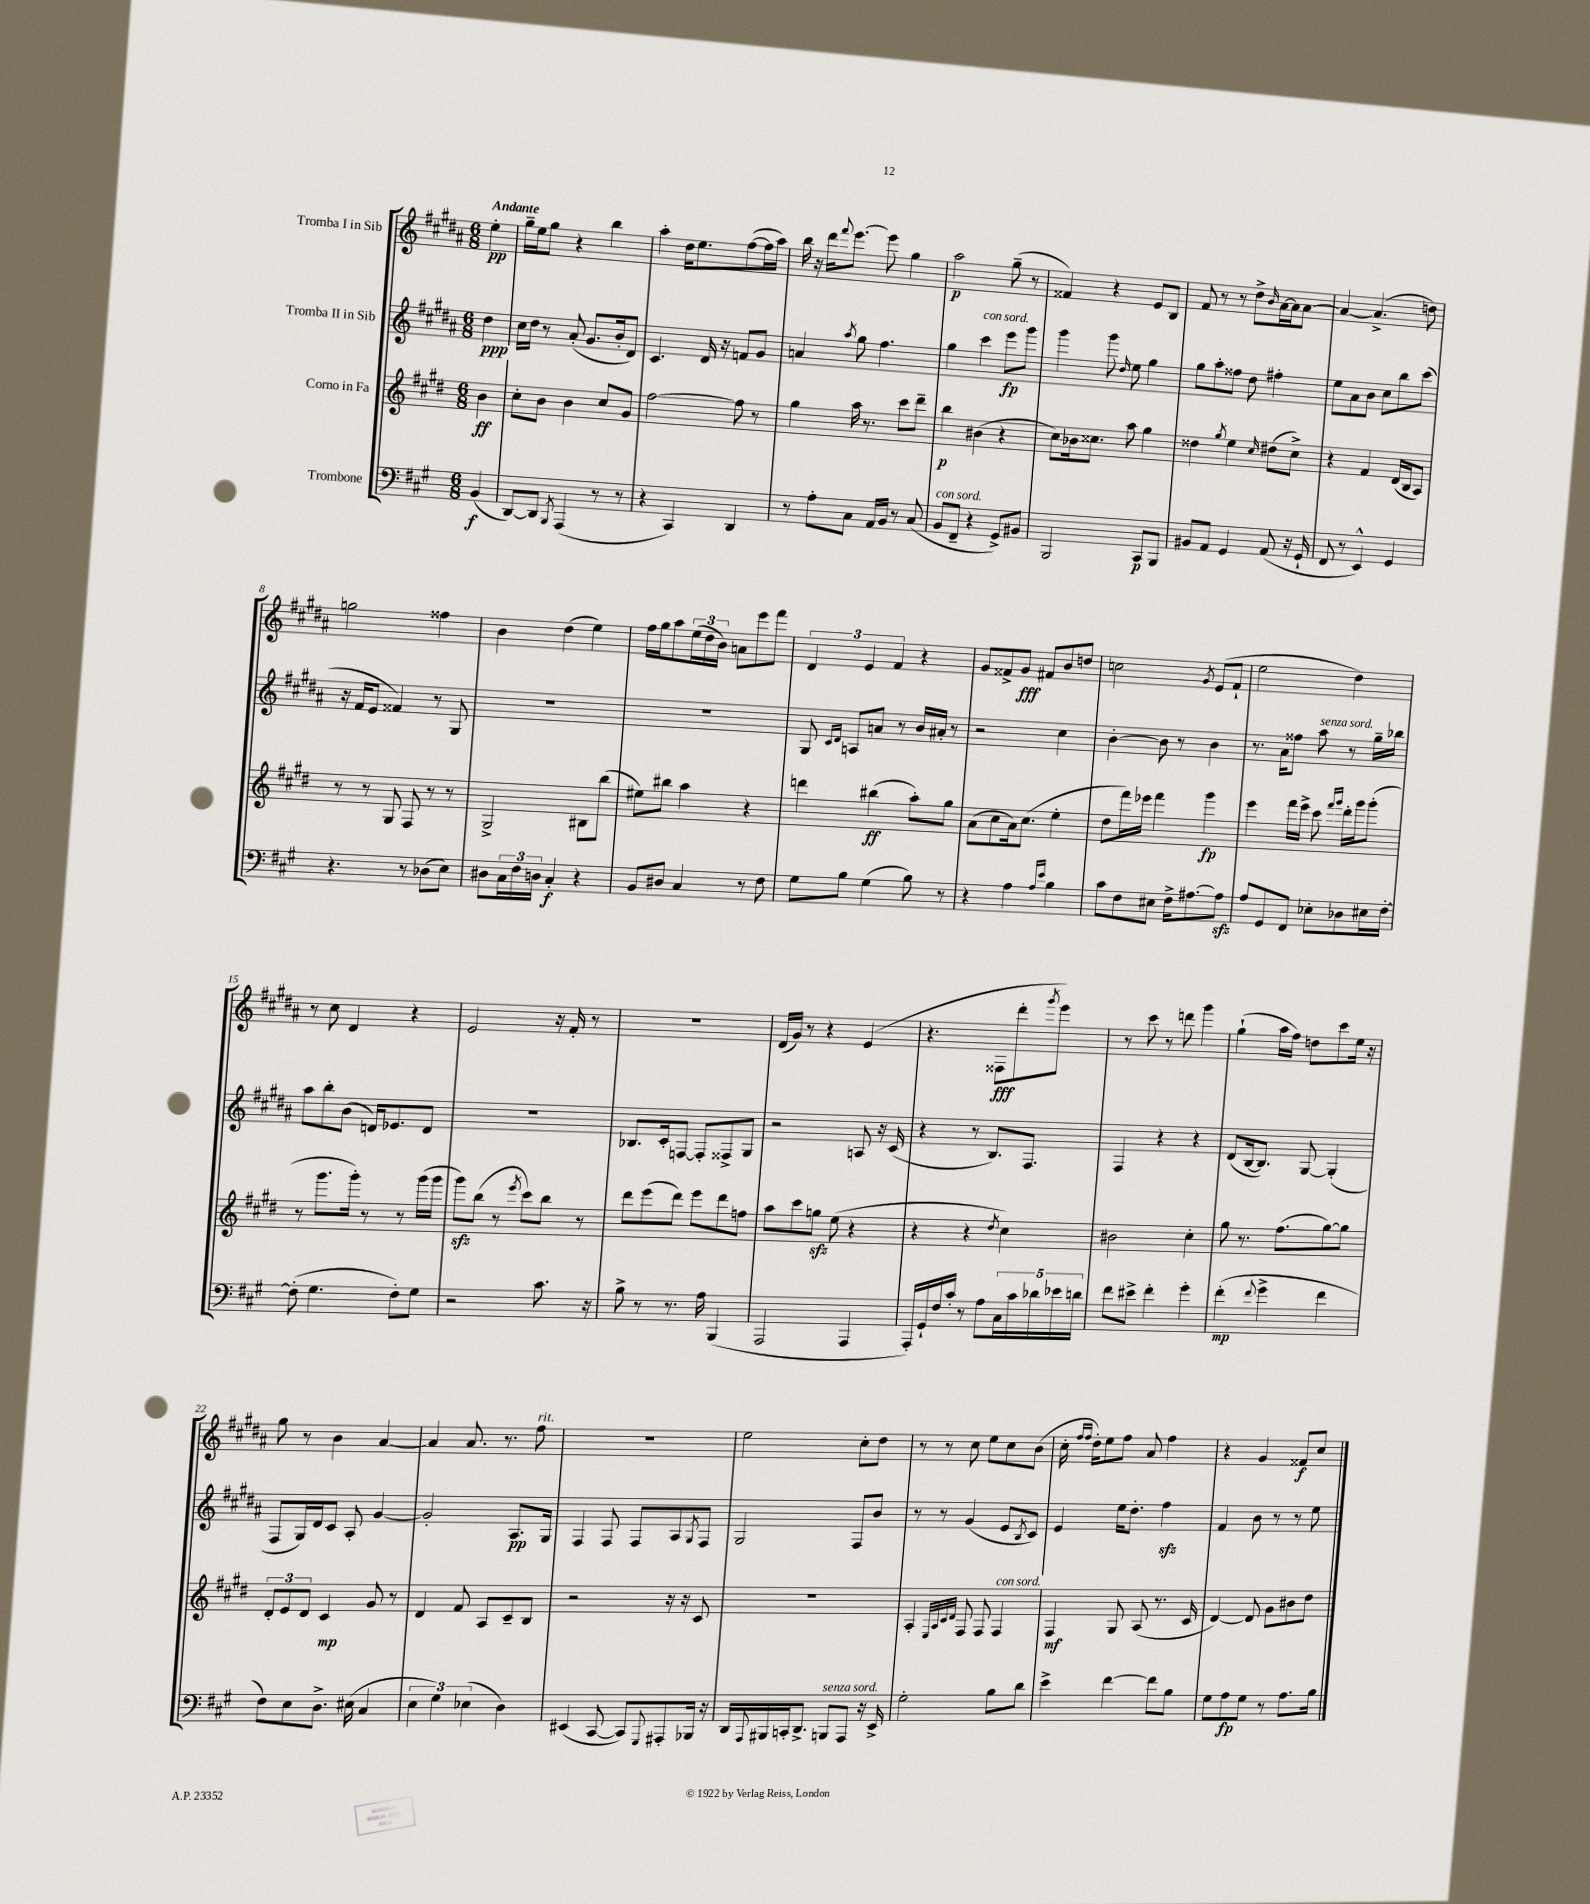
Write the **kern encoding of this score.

**kern	**kern	**kern	**kern
*staff4	*staff3	*staff2	*staff1
*clefF4	*clefG2	*clefG2	*clefG2
*k[f#c#g#]	*k[f#c#g#d#]	*k[f#c#g#d#a#]	*k[f#c#g#d#a#]
*M6/8	*M6/8	*M6/8	*M6/8
(4BB	4b	4dd#	4ee'
=	=	=	=
[8DD)	8cc#'	16cc#	16gg#~
.	.	16dd#	16ee
8DD]	8b	8r	8gg#
8qBBB	.	.	.
(4AAA	4b	(8a#'	4r
.	.	8.g#	.
8r	8cc#	.	4bb
.	.	16b'	.
8r	8g#	8d#)	.
=	=	=	=
4r	[2ff#	4.c#	4aa#'
4CC#)	.	.	16dd#
.	.	.	8.ee
.	.	16d#	.
.	.	16r	.
4DD	8ff#]	8f	([8ff#
.	8r	8g#	16ff#]
.	.	.	16aa#)
=	=	=	=
8r	4gg#	4a	16bb
.	.	.	16r
8A'	.	.	16ddd#
.	.	.	8qqfff#
.	.	.	[8.eee
.	.	8qaa#	.
8C#	16aa	8gg#	.
.	8.r	.	.
16AA	.	4.ff#	8eee]
16BB	.	.	.
8r	8ccc#	.	4gg#
(8C#	8ddd#~	.	.
=	=	=	=
8BB	4bb	4gg#	2aa#
8FF#~	.	.	.
4r	(4b#	4ccc#	.
8GG#^)	4r	8eee	(8gg#~
8BB#	.	8ggg#	8r
=	=	=	=
2BBB	8cc#)	4ggg#	4f##)
.	16b-	.	.
.	8.cc##	.	.
.	.	8ggg#	4r
.	.	16qqdd#	.
.	8aa	8ee	.
8CC#	4gg#	4gg#	8e
8BBB	.	.	8B
=	=	=	=
8BB#	4dd##	8gg#	8f#
8AA	.	8aa#'	8r
.	8qgg#	.	.
4GG#	4ee	8ff##	8r
.	.	8dd#	8dd#^
.	16qqcc#	.	16qqb
(8AA	(8dd#	4ff#'	[16a#
.	.	.	16a#]
16r	8cc#^)	.	[8a#
16GG#`	.	.	.
=	=	=	=
8FF#	4r	8ee	4a#_
8r	.	8a#	.
4EE^^)	4f#	8b	(4.a#^]
.	.	8cc#	.
4GG#	(16d#	8bb	.
.	16B	.	.
.	8A)	(8ccc#	8dd)
=	=	=	=
4.r	8r	16r	2gg
.	.	16f#	.
.	8r	8e	.
.	8G#	4f##)	.
8r	8F#	.	.
(8D-	8r	8r	4ff##
8E)	8r	8G#	.
=	=	=	=
8D#	2G#^	2.r	4b
24C#	.	.	.
24F#	.	.	.
24D	.	.	.
4C#'	.	.	(4dd#
4r	8B#	.	4ee)
.	(8bb	.	.
=	=	=	=
8BB	8ee#)	2.r	16ff#
.	.	.	16gg#
8D#	8bb#	.	8aa#
4C#	4aa	.	(24ee
.	.	.	24dd#
.	.	.	24b)
.	.	.	8a
8r	4r	.	8eee
8F#	.	.	8fff#
=	=	=	=
8G#	4ddd	8G#	6d#
.	.	16qqc#	.
.	.	16qqd#	.
8B	.	8A	.
.	.	.	6e
(4G#	(4bb#	8a	.
.	.	.	6f#
.	.	8r	.
8B)	8aa')	16b	4r
.	.	16a#'	.
8r	8gg#	8r	.
=	=	=	=
4r	(8a	2r	8g#
.	8cc#	.	8f##^
4A	16a)	.	8g#
.	(8.cc#	.	.
.	.	.	8f#
16qqA	.	.	.
16qqe	.	.	.
4B	4ee'	4cc#	8b
.	.	.	8dd
=	=	=	=
8c#	8dd#	[4b'	2cc
8F#	16fff#)	.	.
.	16eee-	.	.
8E#	4fff#	8b]	.
16F#^	.	8r	.
[8.A#	.	.	.
.	.	.	8qg#
.	4ggg#	4b	(8e
8A#]	.	.	8f#`
=	=	=	=
8A	4eee	8.r	2ee
8GG#	.	.	.
.	.	16a#	.
8FF#	16fff#	8ff##	.
.	16eee^	.	.
8E-'	8ccc#	8aa#	.
.	16qqfff#	.	.
.	16qqggg#	.	.
8D-	16ddd#'	8r	4dd#)
.	16ggg#	.	.
16E#	(8ggg#'	16gg#~	.
[16F#'	.	16bb-	.
=	=	=	=
(8F#']	8r	8aa#	8r
4.G#	8.ggg#	8bb'	8cc#
.	.	(8b	4d#
.	16ggg#')	.	.
.	8r	16d)	.
.	.	8.e-	.
8F#')	8r	.	4r
8G#	(16ggg#	8d	.
.	16ggg#	.	.
=	=	=	=
2r	8ggg#)	2.r	2e
.	(8bb	.	.
.	8r	.	.
.	8qeee	.	.
.	8ccc#)	.	.
8.c#	8bb	.	16r
.	.	.	16f#'
.	8r	.	8r
16r	.	.	.
=	=	=	=
8B^	8ddd#	8.B-	2.r
8r	(8eee	.	.
.	.	16c#'	.
8.r	8ddd#)	[8F	.
.	8eee	8F']	.
16A	.	.	.
(4BBB	8ddd#	8F##^	.
.	8ff	8G#	.
=	=	=	=
2AAA	8aa	2r	(16d#
.	.	.	16g#)
.	8ccc#	.	8r
.	8gg	.	4r
.	(8ee	.	.
4AAA	4r	8A	(4e
.	.	16r	.
.	.	(16c#	.
=	=	=	=
16AAA')	4r	4r	4.r
16GG#`	.	.	.
16F#	.	.	.
16c#'	.	.	.
8r	4r	8r	.
8A	.	8.B)	8F##
.	8qdd#	.	.
20C#	4cc#)	.	8ddd#'
20c#	.	.	.
.	.	8.F#	.
20d-	.	.	.
.	.	.	8qggg#
.	.	.	8eee)
20e-	.	.	.
20d	.	.	.
=	=	=	=
8f#	2b#	4F#	8r
8e#^	.	.	8ccc#
4f#'	.	4r	8r
.	.	.	8ddd
4g#'	4cc#'	4r	4ggg#
=	=	=	=
(4f#'	8gg#	(8d#	(4gg#`
.	8.r	[16B	.
.	.	8.B])	.
8qqf#	.	.	.
4g#^	.	.	16aa#
.	(8.ff#	.	16ff#)
.	.	[8G#	8dd
4f#	[8gg#)	(4G#']	8ccc#
.	8gg#]	.	16ee
.	.	.	16r
=	=	=	=
8F#)	12d#'	8F#	8gg#
.	12e	.	.
8E	.	16G#)	8r
.	12d#	.	.
.	.	16d#	.
8.D^	4c#	8c#	4b
.	.	8A#'	.
(16E#	.	.	.
4C#	8g#	[4g#	[4a#
.	8r	.	.
=	=	=	=
6E	4d#	2g#']	4a#]
6G#)	.	.	.
.	8f#	.	8.a#
(6E-	.	.	.
.	8A	.	.
.	.	.	8.r
4D)	8c#~	8.A#	.
.	8B	.	8ff#
.	.	16G#	.
=	=	=	=
(4EE#	2r	4F#	2.r
[8CC#	.	8F#	.
8CC#])	.	8F#	.
8qqGGG#	.	.	.
8AAA#'	16r	8A#	.
.	16r	.	.
.	.	8qG#	.
16BBB-	8c#	8F#	.
16r	.	.	.
=	=	=	=
16DD	2.r	2G#	2ee
8qqAAA	.	.	.
16BBB#	.	.	.
16CC'	.	.	.
8.DD^	.	.	.
8BBB	.	.	.
8AAA	.	8F#	8cc#'
16r	.	8b	8dd#
16EE^	.	.	.
=	=	=	=
2G#'	4A'	8r	8r
.	.	8r	8r
.	32qqE	.	.
.	32qqA	.	.
.	32qqc#	.	.
.	32qqd#	.	.
.	8F#	(4g#	8cc#
.	8F#	.	8ee
8B	4F#	8e	8cc#
.	.	8qB	.
8d	.	8c#)	(8b
=	=	=	=
4e^	4F#	4e	16cc#'
.	.	.	16qqff#
.	.	.	16qqff#
.	.	.	16dd#')
.	.	.	8ee
[4f#	8G#	16ee	8ff#
.	.	8.dd#'	.
.	(8A	.	8a#
8f#]	8.r	4ff#	4ff#
8B	.	.	.
.	16c#	.	.
=	=	=	=
8G#	[4d#)	4f#	4r
8A	.	.	.
8G#	8d#]	8b	4g#
8r	8g#	8r	.
8.A	8b#	8r	8f##
.	8dd#	8ee	8cc#
16B	.	.	.
==	==	==	==
*-	*-	*-	*-
